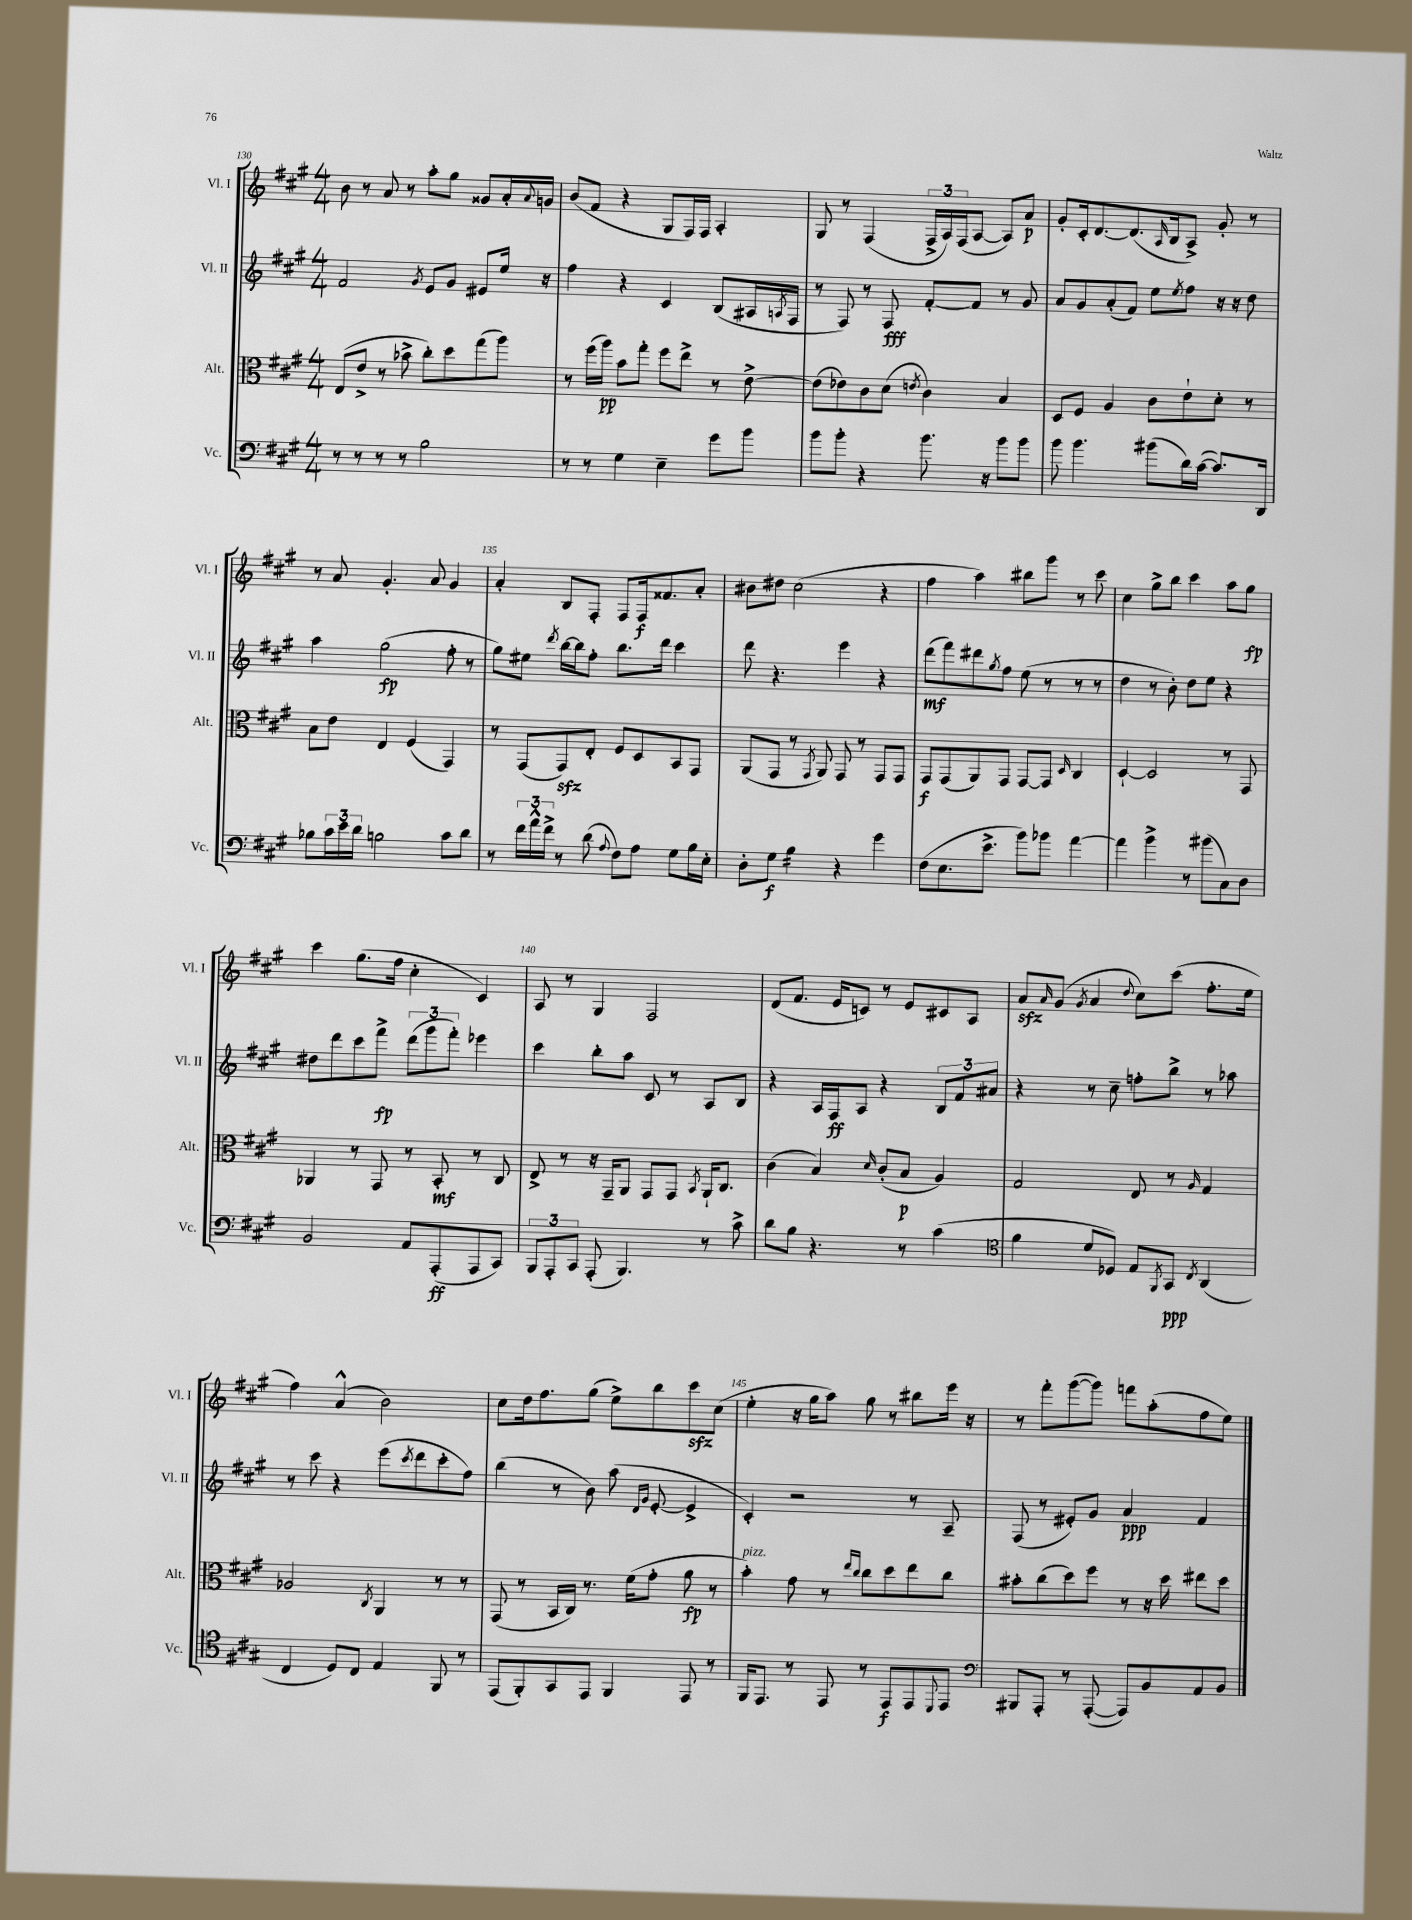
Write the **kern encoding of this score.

**kern	**kern	**kern	**kern
*staff4	*staff3	*staff2	*staff1
*clefF4	*clefC3	*clefG2	*clefG2
*k[f#c#g#]	*k[f#c#g#]	*k[f#c#g#]	*k[f#c#g#]
*M4/4	*M4/4	*M4/4	*M4/4
8r	(8E	2f#	8b
8r	8e^	.	8r
8r	8r	.	8a
8r	8b-^	.	8r
.	.	8qg#	.
2B	8cc#')	8e	8aa'
.	8dd	8g#	8gg#
.	(8gg#	8e#	8g##
.	8aa)	16ee	16a'
.	.	.	8qqa
.	.	16r	16g
=	=	=	=
8r	8r	4ff#	(8b
8r	(16ff#	.	8f#
.	16aa)	.	.
4G#	8b	4r	4r
.	8gg#'	.	.
4E~	8ff#	4c#	8G#
.	8ee^	.	16F#)
.	.	.	16F#
8g#	8r	(8B	4A'
8b	[8e^	16A#	.
.	.	8qA	.
.	.	16F#	.
=	=	=	=
8b	(8e]	8r	8G#
8b'	8e-)	8F#)	8r
4r	8c#	8r	(4F#
.	(8d	8F#	.
.	8qe	.	.
8.b	4c#)	[8f#'	24F#^
.	.	.	24A)
.	.	.	(24F#
.	.	8f#]	[8A
16r	.	.	.
8b	4B	8r	8A])
8b	.	8g#	8a
=	=	=	=
8b	8D	8a	8g#'
4.b	8F#	8g#	16c#'
.	.	.	[8.d
.	4A	(8a'	.
.	.	8f#)	(8.d]
(8b#	8c#	8ee	.
.	.	.	16qqA
.	.	.	16B
.	.	8qee	.
16d)	8e`	8ff#	8A^)
([16c#	.	.	.
8.c#])	8d'	16r	8g#'
.	.	16r	.
.	8r	8dd	8r
16DD	.	.	.
=	=	=	=
8B-	8B	4aa	8r
24c#	8e	.	8a
24e	.	.	.
24d	.	.	.
2B	4E	(2gg#	4.g#'
.	(4F#	.	.
.	.	.	8a
8c#	4GG#)	8ff#'	4g#
8d	.	8r	.
=	=	=	=
8r	8r	8gg#)	4a'
24f#	(8GG#	8ee#	.
24a^^	.	.	.
24f#^	.	.	.
.	.	8qddd	.
8r	8GG#)	[16bb	8B
.	.	16bb]	.
(8d	8E'	8ff#'	8F#'
8qqA	.	.	.
8F#)	8F#	8.bb	8F#
8A	8D	.	16F#
.	.	16ddd	8.f##
8G#	8BB	4ccc#	.
16B	8GG#	.	8a'
16E'	.	.	.
=	=	=	=
8D'	(8AA	8ddd	8b#
8G#	8GG#	4.r	8dd#
4B	8r	.	(2cc#
.	8qGG#	.	.
.	8AA)	.	.
4r	8GG#	4eee	.
.	8r	.	.
4g#	8GG#	4r	4r
.	8GG#	.	.
=	=	=	=
(8F#	8GG#	(8ddd	4ff#
8.E	(8GG#	8fff#)	.
.	8AA)	8ddd#	4aa)
8.e^	.	.	.
.	.	8qgg#	.
.	8GG#	8ff#	.
8b)	[8GG#	(8ee	8bb#
8b-	8GG#]	8r	8ggg#
.	16qqD	.	.
[4a	4C#	8r	8r
.	.	8r	8ccc#
=	=	=	=
4a]	[4D`	4dd	4cc#
4b^	2D]	8r	8gg#^
.	.	8b')	8bb
8r	.	8dd	4ccc#
(8b#	.	8ee	.
8C#)	8r	4r	8aa
8D	8GG#	.	8gg#
=	=	=	=
2BB	4AA-	8dd#	4ccc#
.	.	8ddd	.
.	8r	8ccc#	(8.gg#
.	8GG#	8fff#^	.
.	.	.	16ff#
8AA	8r	(12ddd	4cc#'
.	.	12ggg#	.
(8AAA'	8BB'	.	.
.	.	12fff#')	.
8AAA	8r	4eee-	4c#)
8CC#)	8C#	.	.
=	=	=	=
12BBB	8E^	4ccc#	8A
12AAA'	.	.	.
.	8r	.	8r
12CC#	.	.	.
(8AAA'	16r	8bb'	4G#
.	16GG#~	.	.
4.BBB)	8AA	8aa	.
.	8GG#	8c#	2F#
.	8GG#	8r	.
.	8qBB	.	.
8r	16AA`	8A	.
.	8.C#	.	.
8c#^	.	8B	.
=	=	=	=
8d	(4c#	4r	(8d
8B	.	.	8.f#
4.r	4B)	16A	.
.	.	16F#	16e
.	.	8A	8c)
.	16qqd	.	.
.	(8c#'	4r	8r
8r	8B	.	8e
(4c#	4A)	12B	8c#
.	.	12f#	.
.	.	.	8A
.	.	12a#	.
=	=	=	=
*clefC4	*	*	*
4f#	2G#	4r	8a
.	.	.	16qqa
.	.	.	(8g#
.	.	.	8qg#
8d	.	8r	4a
8D-)	.	8cc#~	.
.	.	.	8qqdd
8E	8E	8ff'	8cc#)
8qFF#	.	.	.
8GG#	8r	8bb^	(8ccc#
8qC#	16qqA	.	.
(4AA	4G#	8r	8.ff#'
.	.	8aa-	.
.	.	.	16ee
=	=	=	=
4C#	2A-	8r	4ff#)
.	.	8ccc#	.
8D)	.	4r	(4a^^
8C#	.	.	.
.	8qC#	.	.
4E	4AA	(8eee	2b)
.	.	8qccc#	.
.	.	8ddd	.
8FF#	8r	8ccc#'	.
8r	8r	8ff#)	.
=	=	=	=
(8EE	(8GG#	(4bb	8cc#
8FF#')	8r	.	16dd
.	.	.	8.ff#
8GG#	16BB	8r	.
.	16C#)	.	.
8EE	8.r	8b)	(8gg#
4FF#	.	(8aa	8ee^)
.	(16f#	.	.
.	.	16qqd	.
.	.	16qqg#	.
.	8g#'	[8e'	8bb
8EE	8a	4e^]	8ccc#
8r	8r	.	(8cc#
=	=	=	=
16FF#	4b')	4c#')	4ee'
8.EE	.	.	.
8r	8g#	2r	16r
.	.	.	16gg#
8EE	8r	.	8aa)
.	16qqee	.	.
.	16qqcc#	.	.
8r	8cc#	.	8gg#
8EE	8dd	.	8r
8EE	8ee	8r	8bb#
8qqDD	.	.	.
8EE	8cc#	8A~	16eee
.	.	.	16r
=	=	=	=
*clefF4	*	*	*
8BBB#	8b#'	(8F#	8r
8AAA'	(8cc#	8r	8fff#'
8r	8dd)	8e#')	([8ggg#
([8AAA'	8ff#	8g#	8ggg#])
8AAA])	8r	4a	8fff
8BB	16r	.	(8aa'
.	16dd	.	.
8AA	8ee#	4f#	8ff#
8BB	8dd	.	8ee)
==	==	==	==
*-	*-	*-	*-
